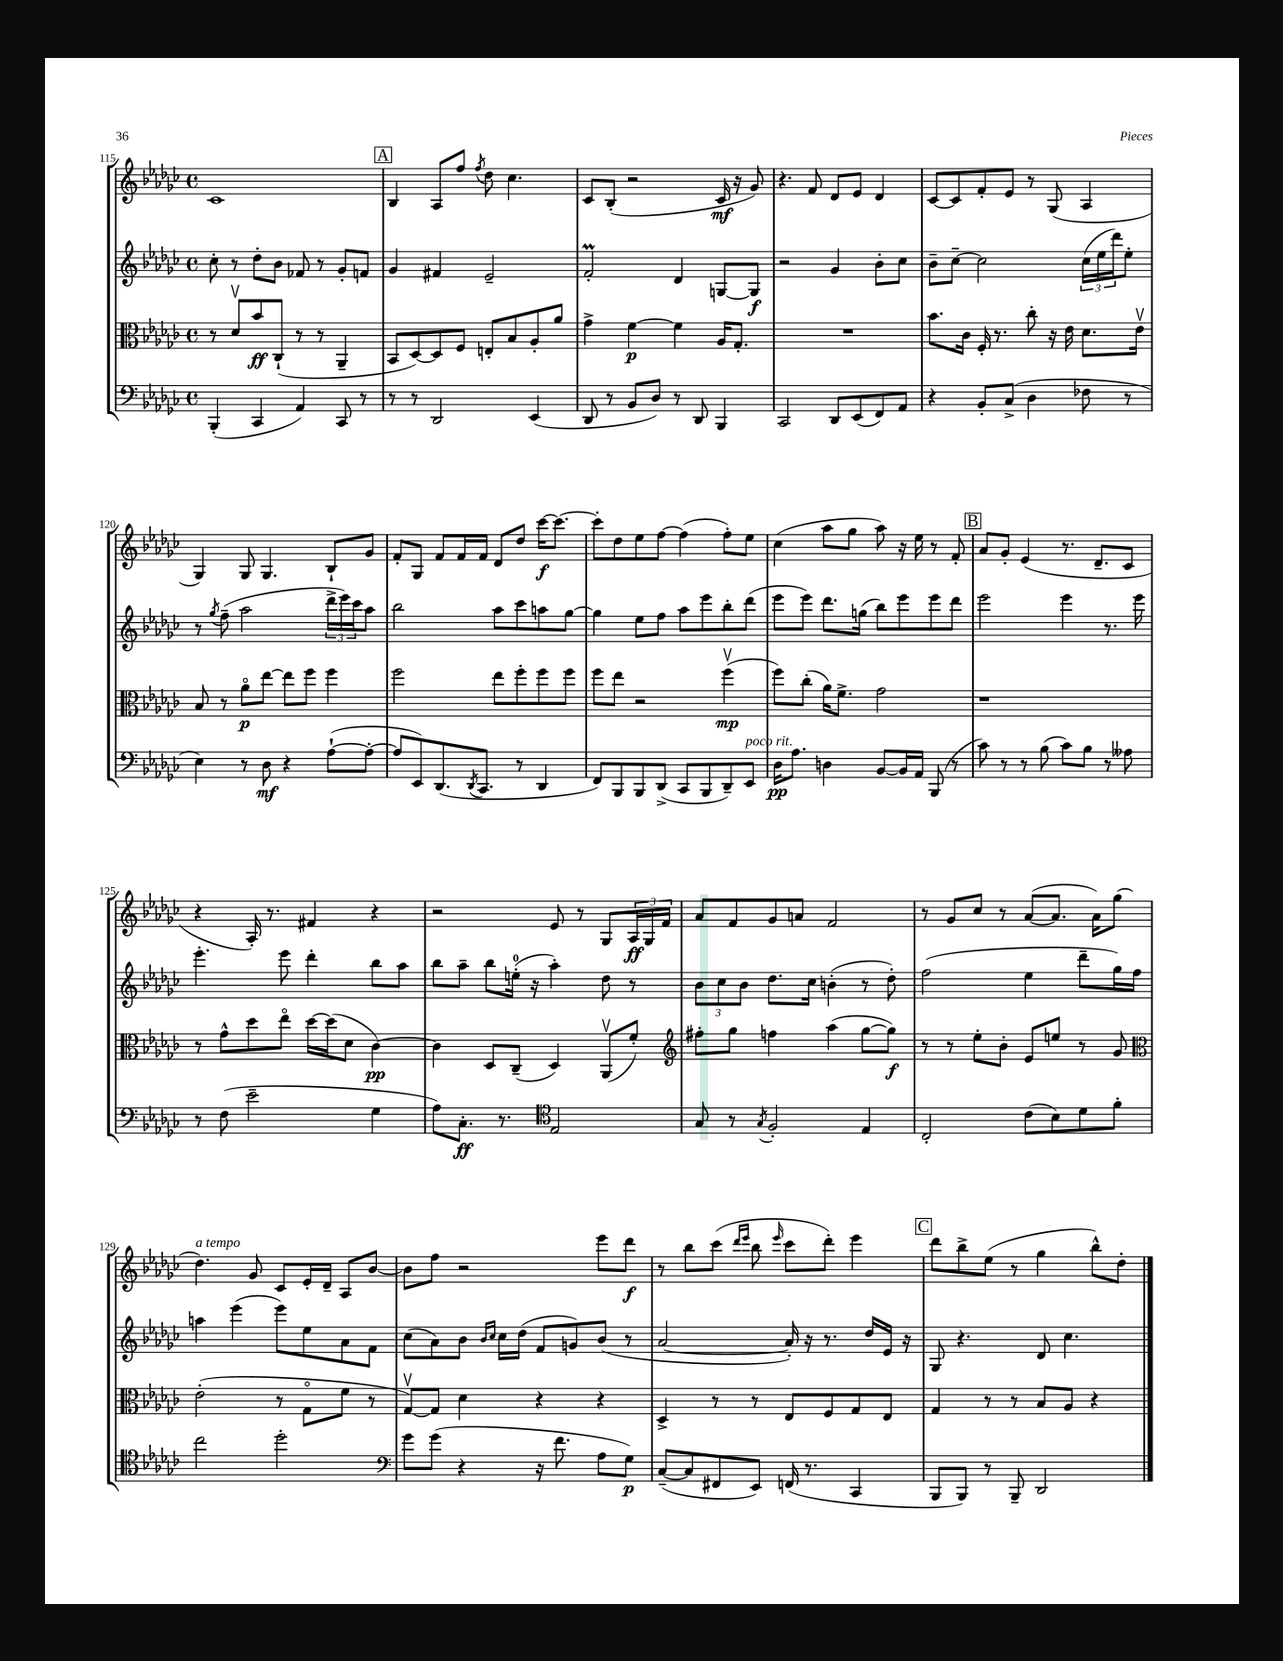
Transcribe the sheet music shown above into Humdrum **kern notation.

**kern	**kern	**kern	**kern
*staff4	*staff3	*staff2	*staff1
*clefF4	*clefC3	*clefG2	*clefG2
*k[b-e-a-d-g-c-]	*k[b-e-a-d-g-c-]	*k[b-e-a-d-g-c-]	*k[b-e-a-d-g-c-]
*M4/4	*M4/4	*M4/4	*M4/4
*met(c)	*met(c)	*met(c)	*met(c)
(4BBB-'	8r	8cc-'	1c-
.	8d-v	8r	.
4CC-	8b-	8dd-'	.
.	(8C-`	8b-	.
4AA-)	8r	8f-	.
.	8r	8r	.
8CC-	4AA-~	8g-'	.
8r	.	8f	.
=	=	=	=
8r	8BB-	4g-	4B-
8r	[8D-)	.	.
2DD-	8D-]	4f#	8A-
.	8F	.	8ff
.	.	.	8qff
.	8E'	2e-~	8dd-
.	8B-	.	4.cc-
(4EE-	8A-'	.	.
.	8a-	.	.
=	=	=	=
8DD-	4g-^	2f'	8c-
8r	.	.	(8B-'
8BB-	[4f	.	2r
8D-)	.	.	.
8r	4f]	4d-	.
8DD-	.	.	.
4BBB-	16A-	[8G	16c-
.	8.G-'	.	16r
.	.	8G]	8g-)
=	=	=	=
2CC-	1r	2r	4.r
.	.	.	8f
8DD-	.	4g-	8d-
(8EE-	.	.	8e-
8FF)	.	8b-'	4d-
8AA-	.	8cc-	.
=	=	=	=
4r	8.b-	8b-~	[8c-
.	.	[8cc-~	8c-]
.	16c-	.	.
8BB-'	16F'	2cc-]	8f'
.	8.r	.	.
(8C-^	.	.	8e-
4D-	8cc-'	.	8r
.	16r	.	(8G-
.	16e-	.	.
8F-	8.d-	(24cc-	4A-
.	.	24ee-	.
.	.	24ddd-)	.
8r	.	8ee-'	.
.	16e-v	.	.
=	=	=	=
4E-)	8B-	8r	4G-)
.	.	8qgg-	.
.	8r	(8ff~	.
8r	8a-o	2aa-	8G-
8D-	[8ee-	.	4.G-
4r	8ee-]	.	.
.	8ff	.	.
([8A-`	4ff	24ddd-^	8B-`
.	.	24eee-)	.
.	.	24ccc-	.
8A-'_	.	8aa-	8g-
=	=	=	=
8A-]	2ff	2bb-	8f'
8EE-)	.	.	8G-
(8.DD-	.	.	8f
.	.	.	16f
8qDD-	.	.	.
8.CC-	.	.	16f
.	8ee-	8aa-	8d-
8r	8ff'	8ccc-	8dd-
4DD-	8ff	8aa	[16ccc-
.	.	.	8.ccc-_
.	8ff	[8gg-	.
=	=	=	=
8FF)	8ff	4gg-]	8ccc-']
8BBB-	8ee-	.	8dd-
8BBB-	2r	8ee-	8ee-
(8DD-^	.	8ff	[8ff
8CC-	.	8aa-	(4ff]
8BBB-	.	8eee-	.
8DD-~)	(4ffv	8bb-'	8ff')
8EE-	.	(8ddd-	8ee-
=	=	=	=
16D-	8ff)	8eee-	(4cc-
8.A-	.	.	.
.	(8cc-'	8eee-)	.
4D	16a-)	8.ddd-	8aa-
.	8.f^	.	.
.	.	.	8gg-
.	.	(16gg	.
[8BB-	2g-	8bb-)	8aa-)
16BB-]	.	8eee-	16r
16AA-	.	.	16ee-
(8BBB-	.	8eee-	8r
8r	.	8ddd-	8f'
=	=	=	=
8c-)	1r	2eee-	8a-
8r	.	.	8g-'
8r	.	.	(4e-
(8B-	.	.	.
8c-)	.	4eee-	8.r
8B-	.	.	.
.	.	.	8.d-~
8r	.	8.r	.
8A--	.	.	8c-
.	.	16eee-	.
=	=	=	=
8r	8r	4.eee-'	4r
(8F	8g-^^	.	.
2e-~	8dd-	.	16A-')
.	.	.	8.r
.	8ee-o	8eee-	.
.	[16dd-	4ddd-'	4f#
.	(16dd-]	.	.
.	8d-	.	.
4G-	[4c-)	8bb-	4r
.	.	8aa-	.
=	=	=	=
8A-)	4c-]	8bb-	2r
8.C-'	.	8aa-~	.
.	8D-	8bb-	.
8.r	.	.	.
.	(8C-~	(16ee'	.
.	.	16r	.
*clefC4	*	*	*
2E-	4D-)	4aa-')	8e-
.	.	.	8r
.	(8AA-v	8dd-	8G-
.	8f')	8r	24A-
.	.	.	24G-
.	.	.	24f
=	=	=	=
*	*clefG2	*	*
8G-	8ff#'	12b-	8a-
.	.	12cc-	.
8r	8gg-	.	8f
.	.	12b-	.
8qG-	.	.	.
2F'	4ff	8.dd-	8g-
.	.	.	8a
.	.	16cc-	.
.	(4aa-	(4b'	2f
4E-	[8gg-	8r	.
.	8gg-])	8dd-')	.
=	=	=	=
2C-'	8r	(2ff	8r
.	8r	.	8g-
.	8ee-'	.	8cc-
.	8b-'	.	8r
(8c-	8e-	4ee-	([8a-
8B-)	8ee	.	8.a-]
8d-	8r	8ddd-~	.
.	.	.	16a-)
8f'	8g-	16gg-)	(8gg-
.	.	16ff	.
=	=	=	=
*	*clefC3	*	*
2cc-	(2e-'	4aa	4.dd-)
.	.	(4eee-	.
.	.	.	8g-
2dd-'	8r	8eee-)	8c-
.	8G-o	8ee-	16e-'
.	.	.	16d-~
.	8f	8a-	8A-
.	8r	8f	[8b-
=	=	=	=
*clefF4	*	*	*
8g-	[8G-v)	(8cc-	8b-]
(8g-	8G-]	8a-)	8ff
4r	4d-	8b-	2r
.	.	16qqb-	.
.	.	16qqcc-	.
.	.	16cc-	.
.	.	(16dd-	.
16r	4r	8f	.
8.f	.	.	.
.	.	8g)	.
8A-	4r	(8b-	8eee-
8G-)	.	8r	8ddd-
=	=	=	=
([8C-~	4D-^	[2a-	8r
8C-]	.	.	8bb-
8FF#	8r	.	(8ccc-
.	.	.	16qqddd-
.	.	.	16qqeee-
8EE-)	8r	.	8bb-
.	.	.	16qqeee-
(16FF	8E-	16a-'])	8ccc-
8.r	.	16r	.
.	8F	8.r	8ddd-')
4CC-	8G-	.	4eee-
.	.	16dd-	.
.	8E-	16e-	.
.	.	16r	.
=	=	=	=
8BBB-	4G-	8G-	8ddd-
8BBB-)	.	4.r	8bb-^
8r	8r	.	(8ee-
8BBB-~	8r	.	8r
2DD-	8B-	8d-	4gg-
.	8A-	4.cc-	.
.	4r	.	8bb-^^)
.	.	.	8dd-'
==	==	==	==
*-	*-	*-	*-
